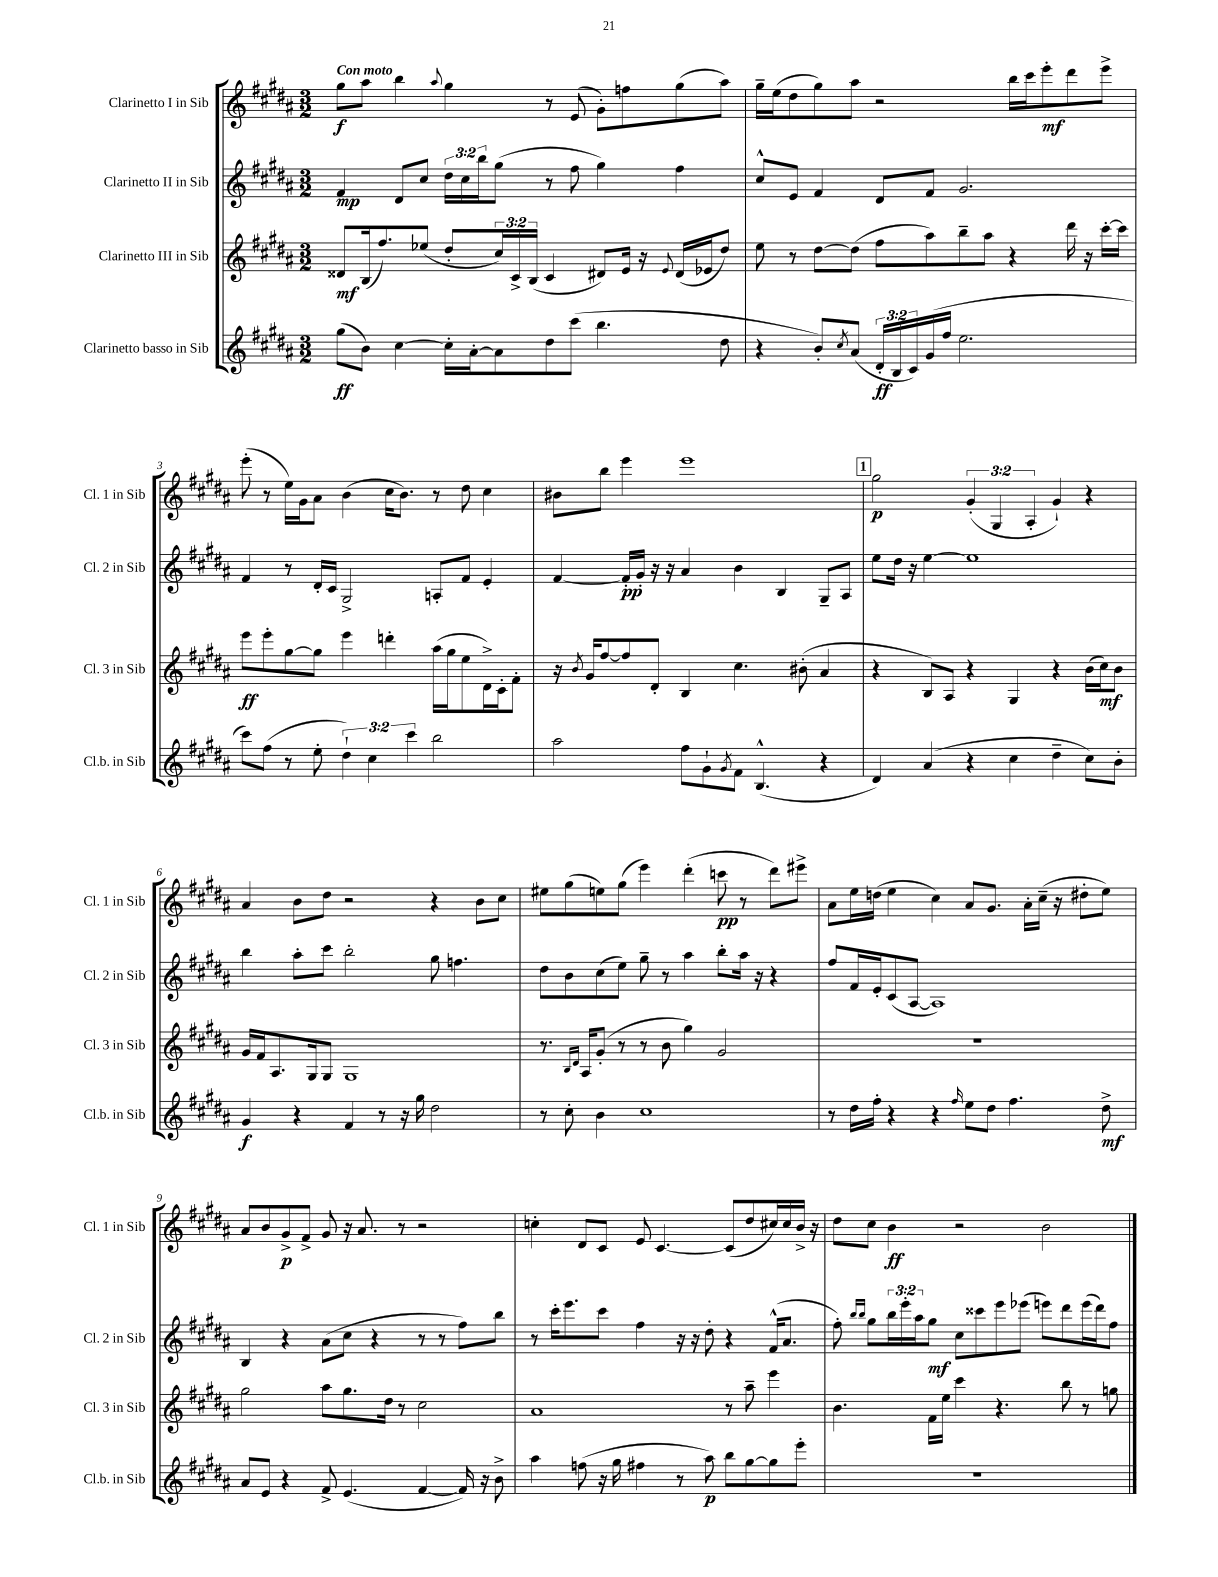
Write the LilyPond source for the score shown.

<<
\new StaffGroup <<
\new Staff = "s0" \with { instrumentName = "Clarinetto I in Sib" shortInstrumentName = "Cl. 1 in Sib" } {
    \clef treble \key b \major \numericTimeSignature \time 3/2 \override Staff.TupletNumber.text = #tuplet-number::calc-fraction-text \tempo "Con moto"
    gis''8\f ais''8 b''4 \appoggiatura { ais''8 } gis''4 r8 e'8( gis'8-.) f''8 gis''8( ais''8) |
    gis''16-- e''16( dis''8 gis''8) ais''8 r2 b''16 cis'''16 e'''8-.\mf dis'''8 e'''8-> |
    e'''8-.( r8 e''16) gis'16 ais'8 b'4( cis''16 b'8.) r8 dis''8 cis''4 |
    bis'8 b''8 e'''4 e'''1 |
    \mark \markup { \box "1" } gis''2\p \tuplet 3/2 { gis'4-.( gis4 ais4-. } gis'4-!) r4 |
    ais'4 b'8 dis''8 r2 r4 b'8 cis''8 |
    eis''8 gis''8( e''8) gis''8( e'''4) dis'''4-.( c'''8\pp r8 dis'''8) eis'''8-> |
    ais'8 e''16 d''16( e''4 cis''4) ais'8 gis'8. ais'16-. cis''16--( r16 dis''8-. e''8) |
    ais'8 b'8 gis'8->\p fis'8-> gis'8 r16 ais'8. r8 r2 |
    c''4-. dis'8 cis'8 e'8 cis'4.~ cis'8( dis''8 cis''16) cis''16 b'16-> r16 |
    dis''8 cis''8 b'4\ff r2 b'2 \bar "|." |
}
\new Staff = "s1" \with { instrumentName = "Clarinetto II in Sib" shortInstrumentName = "Cl. 2 in Sib" } {
    \clef treble \key b \major \numericTimeSignature \time 3/2 \override Staff.TupletNumber.text = #tuplet-number::calc-fraction-text
    fis'4\mp dis'8 cis''8 \tuplet 3/2 { dis''16 cis''16 b''16 } gis''8( r8 fis''8 gis''4) fis''4 |
    cis''8-^ e'8 fis'4 dis'8 fis'8 gis'2. |
    fis'4 r8 dis'16-. cis'16 gis2-> a8-. fis'8 e'4-. |
    fis'4~ fis'16-.\pp gis'16-. r16 r16 ais'4 b'4 b4 gis8-- ais8 |
    \mark \markup { \box "1" } e''8 dis''16 r16 e''4~ e''1 |
    b''4 ais''8-. cis'''8 b''2-. gis''8 f''4. |
    dis''8 b'8 cis''8( e''8) gis''8-- r8 ais''4 b''8-. ais''16 r16 r4 |
    fis''8 fis'16 e'16-. cis'8( ais8~ ais1) |
    b4 r4 ais'8( cis''8 r4 r8 r8 fis''8) b''8 |
    r8 cis'''16-. e'''8. cis'''8 fis''4 r16 r16 dis''8-. r4 fis'16-^( ais'8. |
    fis''8-.) \grace { b''16 b''16 } gis''8 \tuplet 3/2 { b''16 e'''16-. ais''16 } gis''8\mf cis''8 cisis'''8 e'''8 ees'''8( e'''8) dis'''8 e'''16( dis'''16) fis''8 \bar "|." |
}
\new Staff = "s2" \with { instrumentName = "Clarinetto III in Sib" shortInstrumentName = "Cl. 3 in Sib" } {
    \clef treble \key b \major \numericTimeSignature \time 3/2 \override Staff.TupletNumber.text = #tuplet-number::calc-fraction-text
    disis'8\mf b16( fis''8.) ees''8( dis''8-. \tuplet 3/2 { cis''16) cis'16-> b16( } cis'4 dis'8) e'16 r16 \appoggiatura { e'8 } dis'16( ees'16 dis''8) |
    e''8 r8 dis''8~ dis''8( fis''8 ais''8) b''8-- ais''8 r4 dis'''16 r16 cis'''16~-. cis'''16 |
    e'''8\ff e'''8-. gis''8~ gis''8 e'''4 d'''4-. ais''16( gis''16 e''8 dis'16->) cis'16-. fis'8-. |
    r16 \acciaccatura { b'8 } gis'16 fis''8~ fis''8 dis'8-. b4 cis''4. bis'8-.( ais'4 |
    \mark \markup { \box "1" } r4 b8) ais8 r4 gis4 r4 b'16( cis''16\mf) b'8 |
    gis'16 fis'16 ais8. gis16 gis8 gis1 |
    r8. \grace { b16 dis'16 } ais16 gis'8-.( r8 r8 b'8 gis''4) gis'2 |
    R1. |
    gis''2 ais''8 gis''8. dis''16 r8 cis''2 |
    ais'1 r8 ais''8-- e'''4 |
    b'4. fis'16 e''16 cis'''4 r4. b''8 r8 g''8 \bar "|." |
}
\new Staff = "s3" \with { instrumentName = "Clarinetto basso in Sib" shortInstrumentName = "Cl.b. in Sib" } {
    \clef treble \key b \major \numericTimeSignature \time 3/2 \override Staff.TupletNumber.text = #tuplet-number::calc-fraction-text
    gis''8\ff( b'8) cis''4~ cis''16-. ais'16~-. ais'8 dis''8 cis'''8( b''4. dis''8 |
    r4 b'8-.) \acciaccatura { cis''8 } ais'8( \tuplet 3/2 { dis'16-.\ff b16 cis'16) } gis'16( fis''16 e''2. |
    cis'''8) fis''8( r8 e''8-. \tuplet 3/2 { dis''4-!) cis''4 cis'''4 } b''2 |
    ais''2 fis''8 gis'8-! \acciaccatura { gis'8 } fis'8 b4.-^( r4 |
    \mark \markup { \box "1" } dis'4) ais'4( r4 cis''4 dis''4-- cis''8) b'8-. |
    gis'4\f r4 fis'4 r8 r16 gis''16 dis''2 |
    r8 cis''8-. b'4 cis''1 |
    r8 dis''16 fis''16-. r4 r4 \grace { fis''16 } e''8 dis''8 fis''4. dis''8->\mf |
    ais'8 e'8 r4 fis'8-> e'4.( fis'4~ fis'16) r16 b'8-> |
    ais''4 f''8( r16 gis''16 fis''4 r8 ais''8\p) b''8 gis''8~ gis''8 e'''8-. |
    R1. \bar "|." |
}
>>
>>
